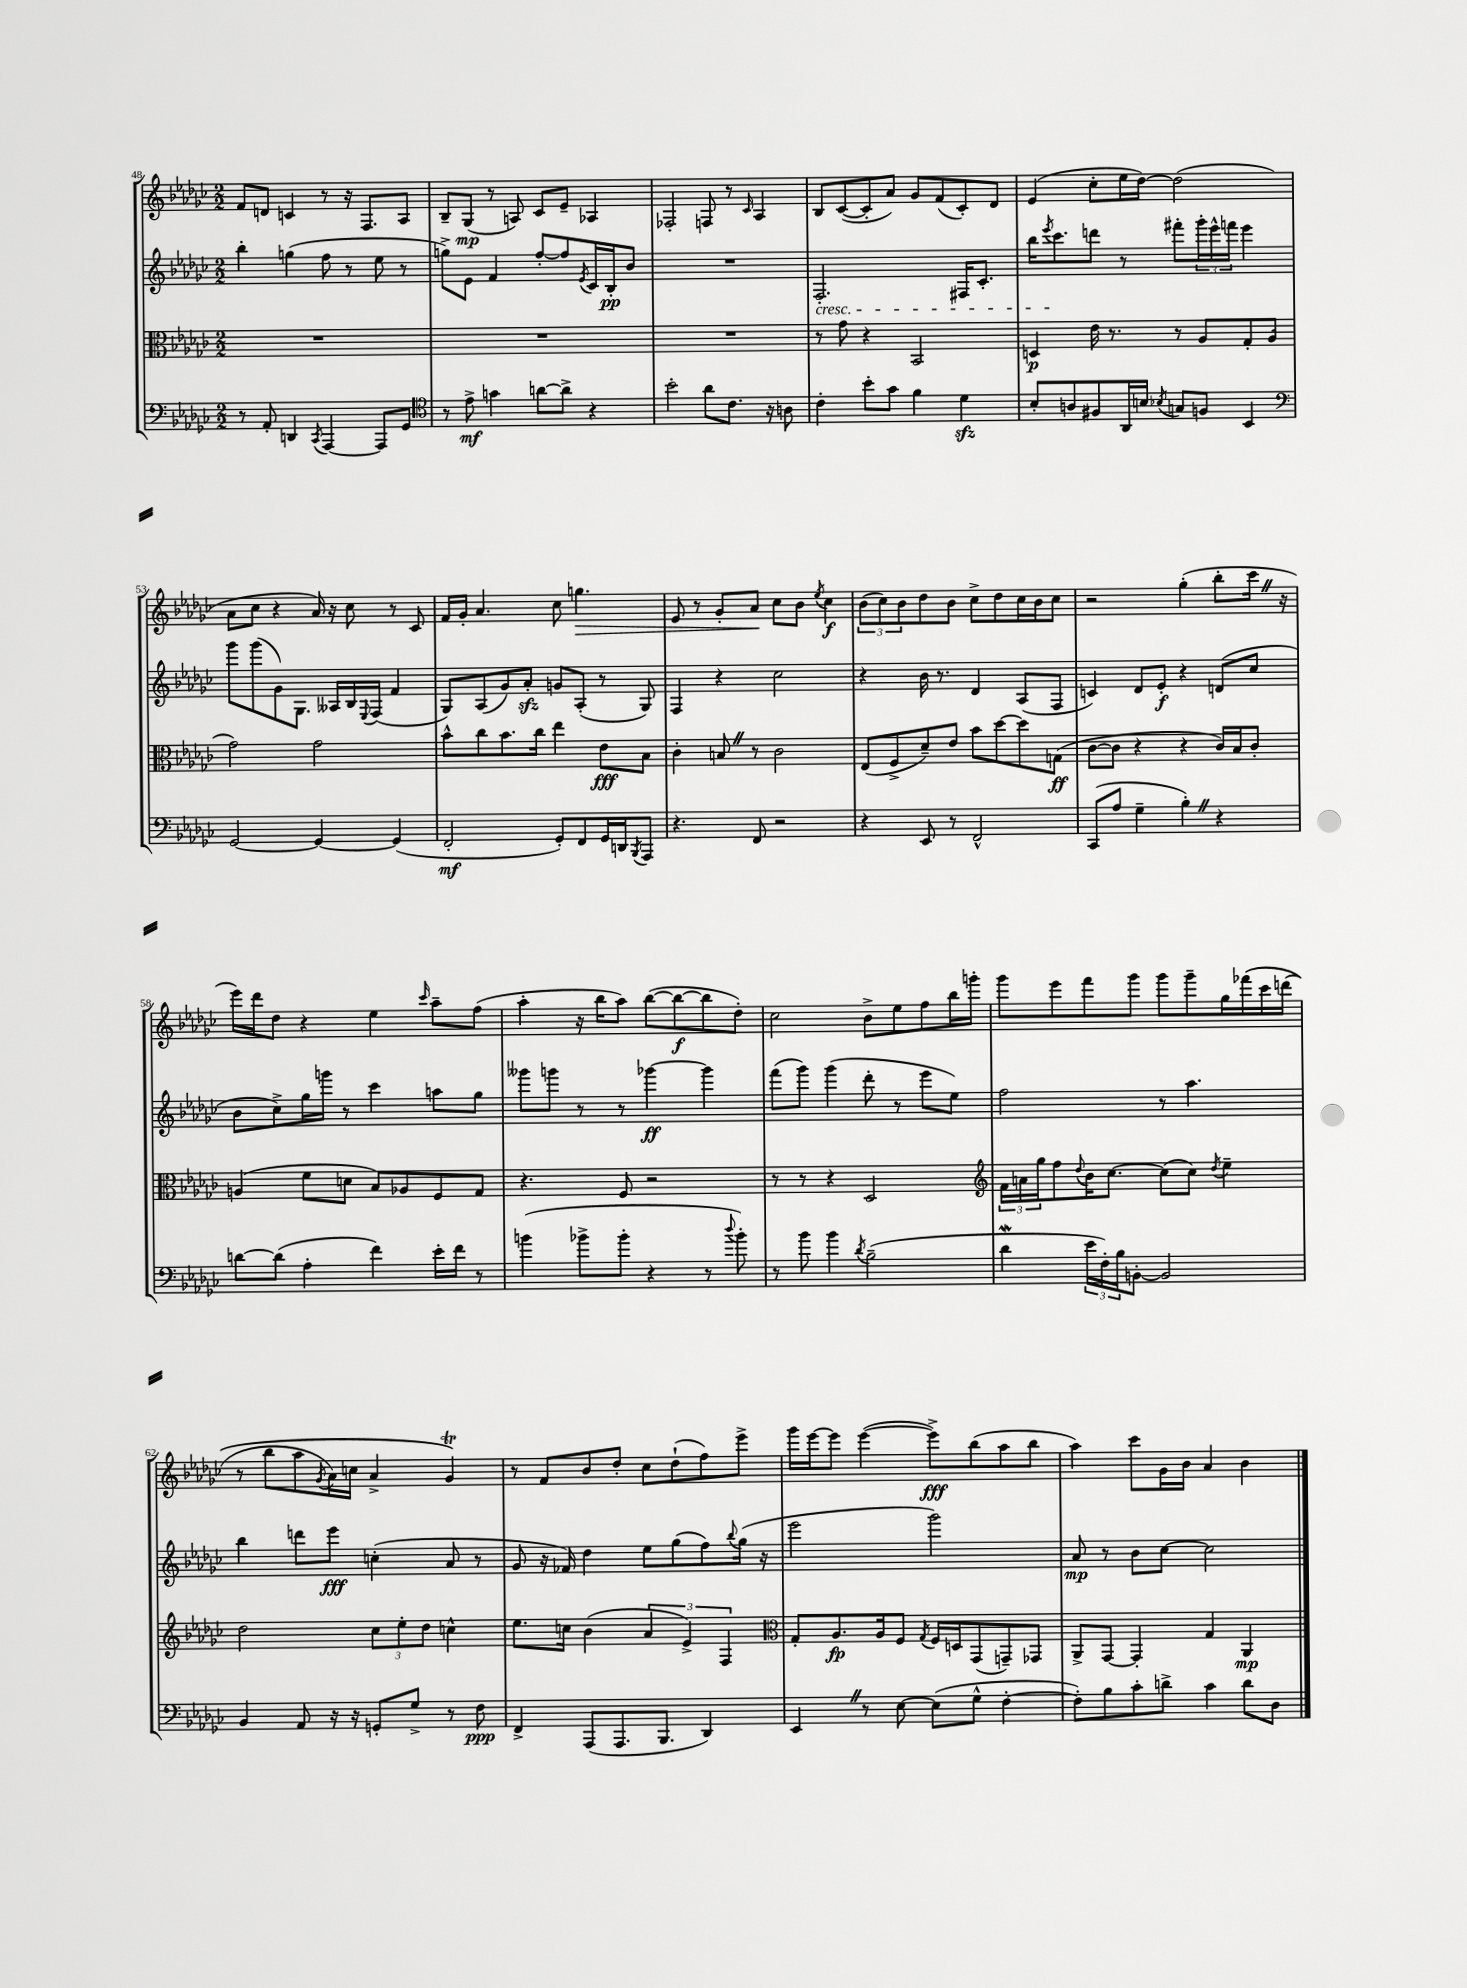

**kern	**kern	**kern	**kern
*staff4	*staff3	*staff2	*staff1
*clefF4	*clefC3	*clefG2	*clefG2
*k[b-e-a-d-g-c-]	*k[b-e-a-d-g-c-]	*k[b-e-a-d-g-c-]	*k[b-e-a-d-g-c-]
*M2/2	*M2/2	*M2/2	*M2/2
8r	1r	4bb-'	8f
8AA-'	.	.	8d
4DD	.	(4gg	4c
8qCC-	.	.	.
[4AAA-	.	8ff	8r
.	.	8r	16r
.	.	.	8.F
8AAA-]	.	8ee-	.
8GG-	.	8r	8A-
=	=	=	=
*clefC4	*	*	*
8r	1r	8gg^)	8B-~
8e-^	.	8e-	(8G-
4g	.	4f	8r
.	.	.	8A)
[8a	.	[8ff'	8c-
8a^]	.	8ff]	8e-~
.	.	8qe-	.
4r	.	16c-	4A-
.	.	16B-'	.
.	.	8b-	.
=	=	=	=
2b-'	1r	1r	2F-'
8a-	.	.	8F
8.c-	.	.	8r
.	.	.	16qqc-
.	.	.	4A-
16r	.	.	.
8A	.	.	.
=	=	=	=
4c-'	8r	2.F'	8B-
.	8g-	.	([8c-
8b-'	4r	.	8c-']
8g-	.	.	8a-)
4f	2BB-	.	8g-
.	.	.	(8f
4d-	.	16F#	8c-')
.	.	8.c-'	.
.	.	.	8d-
=	=	=	=
8B-'	4D	16bb-	(4e-
.	.	8qeee-	.
.	.	8.ccc-	.
8A	.	.	.
8F#	16e-	8ddd	8cc-'
.	8.r	.	.
16AA-	.	8r	16ee-
16B	.	.	[16dd-)
8qB-	.	.	.
8G	8r	8fff#'	(2dd-]
8F	8A-	24ggg-'	.
.	.	24eee-^^	.
.	.	24fff	.
4BB-	8G-'	4eee-	.
.	(8A-	.	.
=	=	=	=
*clefF4	*	*	*
[2GG-	2g-)	8ggg-	8a-
.	.	(8ggg-	8cc-
.	.	8g-)	4r
.	.	8.G-	.
4GG-_	2g-	.	16a-)
.	.	16A--	16r
.	.	16B-	8cc-
.	.	8qqE-	.
.	.	(16F	.
(4GG-]	.	4f	8r
.	.	.	8c-
=	=	=	=
2FF'	8b-^^	8G-)	16f
.	.	.	16g-'
.	8cc-	(8A-	4.a-
.	8.b-	8g-)	.
.	.	8a-'	.
.	16cc-	.	.
8GG-')	4ee-	8g	8cc-
8FF	.	(8A-'	4.gg
16GG-	8e-	8r	.
16DD	.	.	.
8qBBB-	.	.	.
8AAA-	8B-	8G-)	.
=	=	=	=
4.r	4c-'	4F	8e-
.	.	.	8r
.	8B	4r	8g-'
8FF	8r	.	8a-
2r	2c-	2cc-	8cc-
.	.	.	8b-
.	.	.	8qee-
.	.	.	4cc-
=	=	=	=
4r	(8E-	4r	(12b-
.	.	.	12cc-)
.	8F^	.	.
.	.	.	12b-
8EE-	8d-~)	16b-	8dd-
.	.	8.r	.
8r	8e-	.	8b-
2FF^^	8b-	4d-	8cc-^
.	[8dd-	.	8dd-
.	8dd-]	(8A-	16cc-
.	.	.	16b-
.	(8G	8F	8cc-
=	=	=	=
(8CC-	[8c-	4c)	2r
8A-	8c-]	.	.
4G-~	4r	8d-	.
.	.	8e-'	.
4B-')	4r	4r	(4gg-'
4r	16c-)	(8d	8bb-'
.	16B-	.	.
.	8c-'	8cc-	16ccc-
.	.	.	16r
=	=	=	=
[8d	(4A	8b-	16eee-)
.	.	.	16ddd-
(8d]	.	8cc-^)	8dd-
4A-'	8f	16gg-	4r
.	.	16ggg	.
.	8d	8r	.
4f)	8B-)	4ccc-	4ee-
.	8A-	.	.
.	.	.	16qqccc-
16e-'	8F	8aa	8aa-~
16f	.	.	.
8r	8G-	8gg-	(8ff
=	=	=	=
(4b	4.r	8ggg--	4aa-'
.	.	8ggg	.
8b-^	.	8r	16r
.	.	.	16bb-
8b-'	8F	8r	8aa-)
4r	2r	[4ggg-	([8bb-
.	.	.	8bb-_
8r	.	4ggg-]	8bb-]
8qqdd-	.	.	.
8b-')	.	.	8dd-')
=	=	=	=
8r	8r	(8fff	2cc-
8b-	8r	8ggg-)	.
4b-	4r	(4ggg-	.
8qd-	.	.	.
(2B-~	2D-	8ddd-'	8b-^
.	.	8r	8ee-
.	.	8eee-	8ff
.	.	8ee-)	16bb-
.	.	.	16ggg'
=	=	=	=
*	*clefG2	*	*
4d-	24f	2ff	8ggg-
.	24a	.	.
.	24gg-	.	.
.	8ff	.	8eee-
.	8qqdd-	.	.
24e-	16b-	.	8fff
24F')	.	.	.
.	[8.cc-	.	.
24B-	.	.	.
[8BB'	.	.	8ggg-
2BB]	(8cc-]	8r	8ggg-
.	8cc-)	4.aa-	8ggg-~
.	8qdd-	.	.
.	4ee-~	.	16gg-
.	.	.	&(16fff-
.	.	.	16ccc-
.	.	.	(16ddd
=	=	=	=
4BB-	2dd-	4bb-	8r
.	.	.	8bb-
8AA-	.	8ddd	8aa-
.	.	.	8qg-
16r	.	8eee-	16a-)
16r	.	.	16cc
8GG'	12cc-	(4cc'	4a-^
.	12ee-'	.	.
8G-^	.	.	.
.	12dd-	.	.
8r	4cc^^	8a-	4g-&)
8F	.	8r	.
=	=	=	=
4FF^	8.ee-	8g-	8r
.	.	16r	8f
.	16cc	16f-)	.
(8AAA-	(4b-	4dd-	8b-
8.AAA-	.	.	8dd-'
.	6a-	8ee-	8cc-
8.BBB-	.	.	.
.	.	(8gg-	(8dd-`
.	6e-^)	.	.
4DD-)	.	8ff)	8ff)
.	6F	.	.
.	.	8qqbb-	.
.	.	(16gg-	8eee-^
.	.	16r	.
=	=	=	=
*	*clefC3	*	*
4EE-	8G-'	2eee-	16ggg-
.	.	.	[16eee-
.	8.A-	.	8eee-]
8r	.	.	([4eee-
.	16A-	.	.
[8E-	8F	.	.
.	8qG-	.	.
(8E-]	16F	2ggg-)	8eee-^])
.	16D	.	.
8G-^^	(8GG-	.	(8bb-
[4F'	8GG~)	.	8aa-
.	8GG-	.	8bb-
=	=	=	=
8F'])	8AA-^	8a-	4aa-)
8B-	[8GG-	8r	.
8c-'	4GG-']	8b-	8ccc-
8d^	.	[8cc-	16g-
.	.	.	16b-
4c-	4G-	2cc-]	4a-
8d	4AA-	.	4b-
8D-	.	.	.
==	==	==	==
*-	*-	*-	*-
